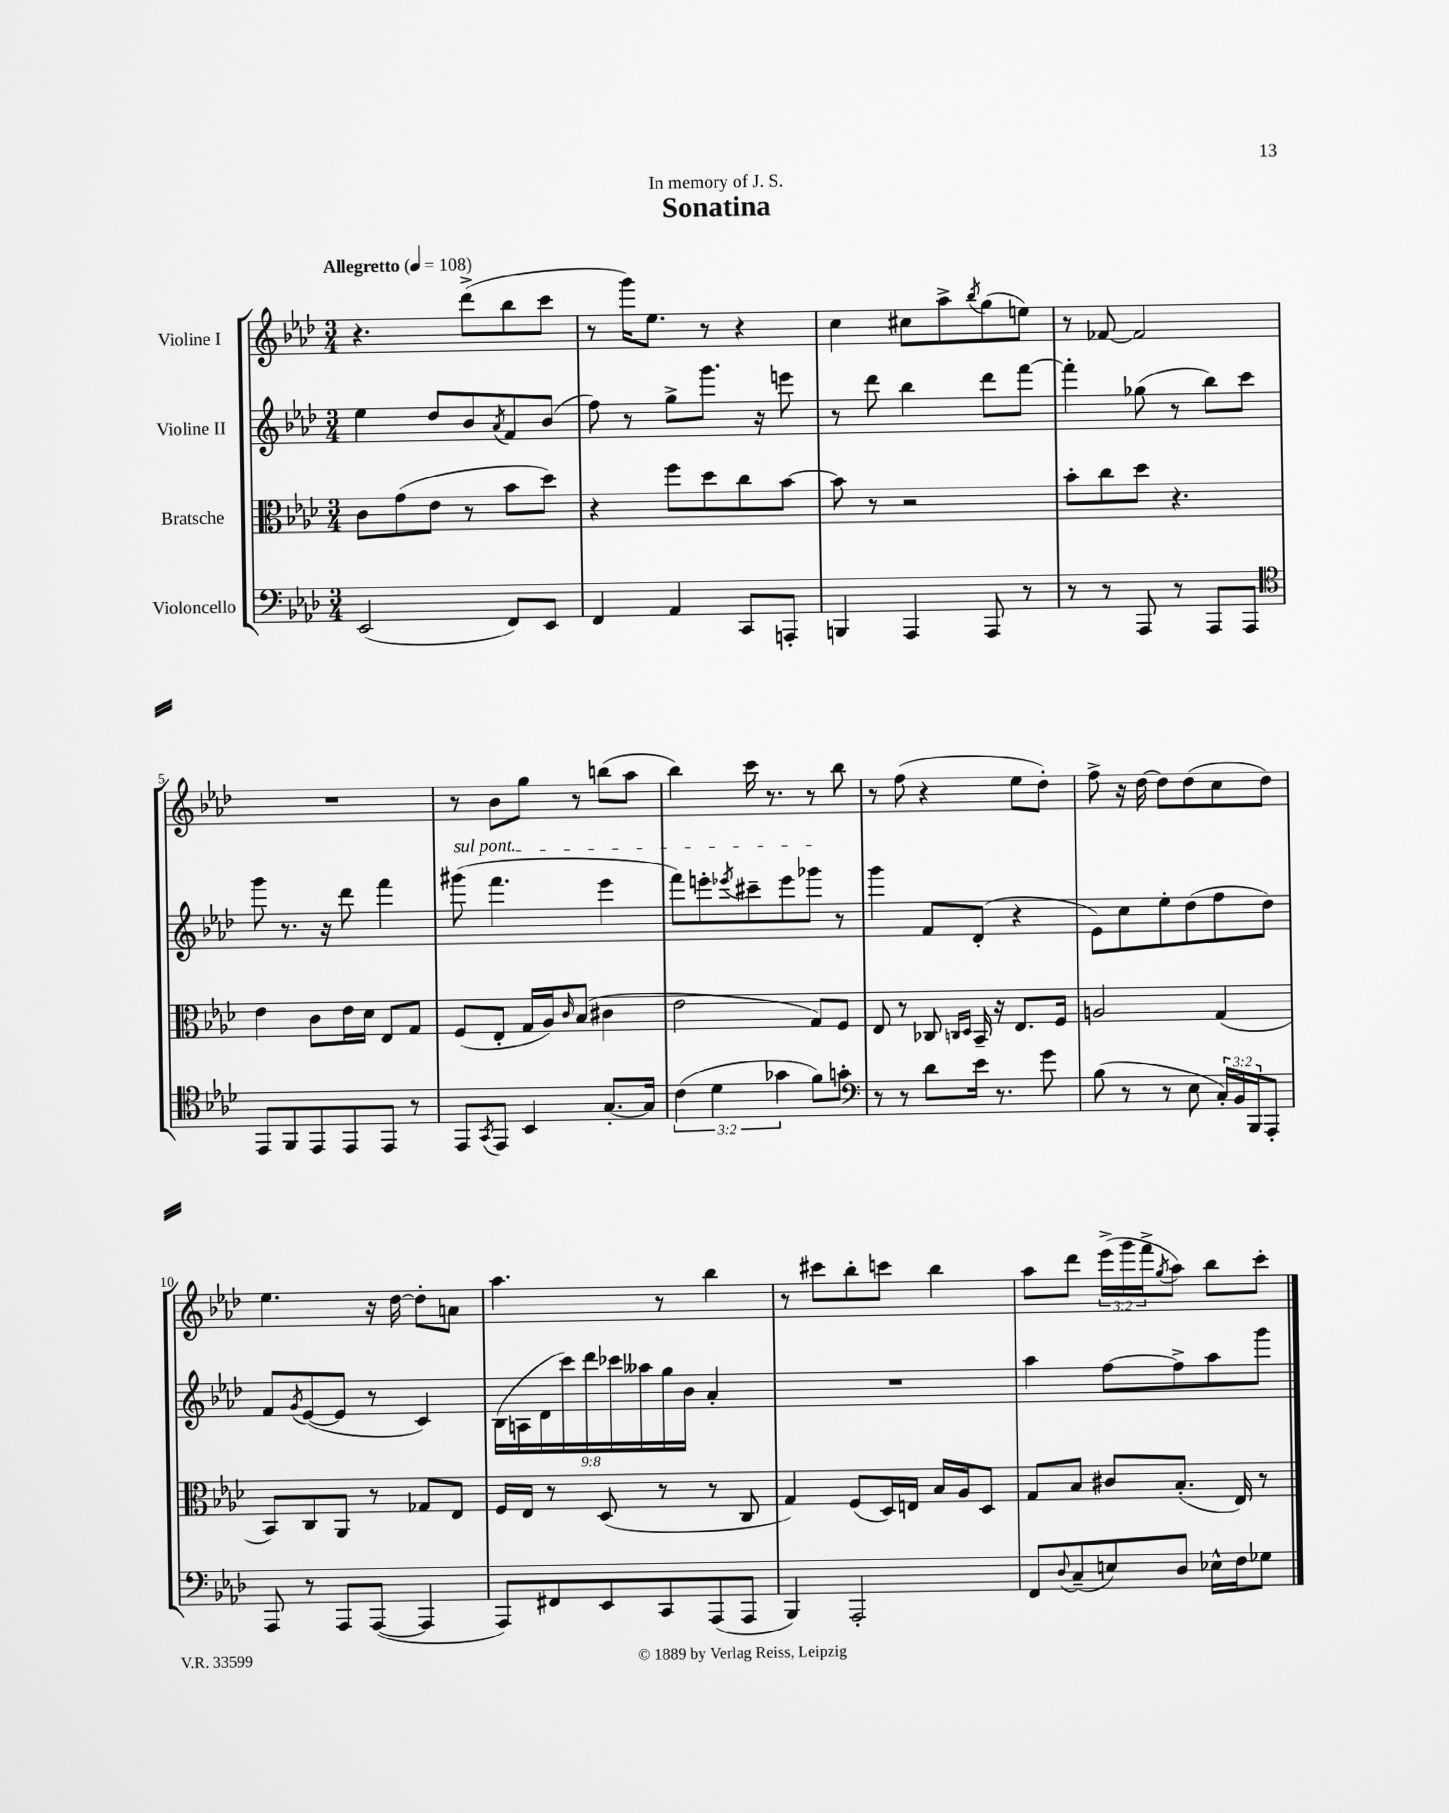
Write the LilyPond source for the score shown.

\header { title = "Sonatina" dedication = "In memory of J. S." }
<<
\new StaffGroup <<
\new Staff = "s0" \with { instrumentName = "Violine I" } {
    \clef treble \key aes \major \numericTimeSignature \time 3/4 \override Staff.TupletNumber.text = #tuplet-number::calc-fraction-text \tempo "Allegretto" 4 = 108
    r4. des'''8->( bes''8 c'''8 |
    r8 g'''16) ees''8. r8 r4 |
    c''4 cis''8 aes''8-> \acciaccatura { bes''8 } g''8( e''8) |
    r8 fes'8~ fes'2 |
    R2. |
    r8 bes'8 g''8 r8 b''8( aes''8 |
    bes''4) c'''16 r8. r8 bes''8 |
    r8 f''8( r4 ees''8 des''8-.) |
    f''8-> r16 des''16~ des''8 des''8( c''8 des''8) |
    ees''4. r16 des''16~ des''8-. a'8 |
    aes''4. r8 bes''4 |
    r8 cis'''8 bes''8-. c'''8 bes''4 |
    aes''8 des'''8 \tuplet 3/2 { ees'''16->( g'''16 f'''16-> } \acciaccatura { g''8 } aes''8) bes''8 c'''8-. \bar "|." |
}
\new Staff = "s1" \with { instrumentName = "Violine II" } {
    \clef treble \key aes \major \numericTimeSignature \time 3/4 \override Staff.TupletNumber.text = #tuplet-number::calc-fraction-text
    ees''4 des''8 bes'8 \acciaccatura { aes'8 } f'8 bes'8( |
    f''8) r8 g''8-> g'''8. r16 e'''8 |
    r8 des'''8 bes''4 des'''8 f'''8~ |
    f'''4-. ges''8( r8 bes''8) c'''8 |
    g'''8 r8. r16 des'''8 f'''4 |
    \once \override TextSpanner.bound-details.left.text = \markup { \italic "sul pont." } gis'''8\startTextSpan( f'''4. ees'''4 |
    f'''8) e'''8-. \acciaccatura { ees'''8 } cis'''8-- ees'''8 ges'''8\stopTextSpan r8 |
    g'''4 f'8 des'8-.( r4 |
    ees'8) c''8 ees''8-. des''8( f''8 des''8) |
    f'8 \acciaccatura { g'8 } ees'8~( ees'8 r8 c'4) |
    \tuplet 9/8 { bes16( a16 des'16 c'''16) des'''16 ces'''16 aeses''16 g''16 bes'16 } aes'4-. |
    R2. |
    aes''4 f''8~ f''8-> aes''8 g'''8 \bar "|." |
}
\new Staff = "s2" \with { instrumentName = "Bratsche" } {
    \clef alto \key aes \major \numericTimeSignature \time 3/4
    c'8 g'8( ees'8 r8 bes'8 des''8) |
    r4 f''8 des''8 c''8 bes'8~ |
    bes'8 r8 r2 |
    bes'8-. c''8 des''8 r4. |
    ees'4 c'8 ees'16 des'16 ees8 g8 |
    f8( ees8-. g16 aes16) \grace { c'16 } bes8( cis'4 |
    ees'2 g8) f8 |
    ees8 r8 ces8 \grace { c16 des16 } bes,16-- r16 ees8. f16 |
    a2 g4( |
    bes,8) c8 aes,8 r8 ges8 ees8 |
    f16 ees16 r8 des8( r8 r8 c8 |
    g4) f8( des16) e16 bes16 aes16 des8 |
    g8 bes8 cis'8 bes8.-.( ees16) r8 \bar "|." |
}
\new Staff = "s3" \with { instrumentName = "Violoncello" } {
    \clef bass \key aes \major \numericTimeSignature \time 3/4 \override Staff.TupletNumber.text = #tuplet-number::calc-fraction-text
    ees,2( f,8) ees,8 |
    f,4 aes,4 c,8 a,,8-. |
    b,,4 aes,,4 aes,,8 r8 |
    r8 r8 aes,,8 r8 aes,,8 aes,,8 |
    \clef tenor ees,8 f,8 ees,8 ees,8 ees,8 r8 |
    ees,8 \acciaccatura { g,8 } ees,8 bes,4 g8.~-. g16 |
    \tuplet 3/2 { c'4( des'4 ges'4 } f'8) g'8-. |
    \clef bass r8 r8 des'8 ees'16 r8. g'8 |
    bes8( r8 r8 ees8 \tuplet 3/2 { c16-.) bes,16 bes,,16 } aes,,8-. |
    aes,,8 r8 aes,,8 aes,,8~( aes,,4 |
    aes,,8) fis,8 ees,8 c,8 aes,,8( aes,,8 |
    bes,,4) aes,,2-. |
    f,8 \appoggiatura { des8 } c8--( e8) des8 ees16-^ f16 ges8 \bar "|." |
}
>>
>>
